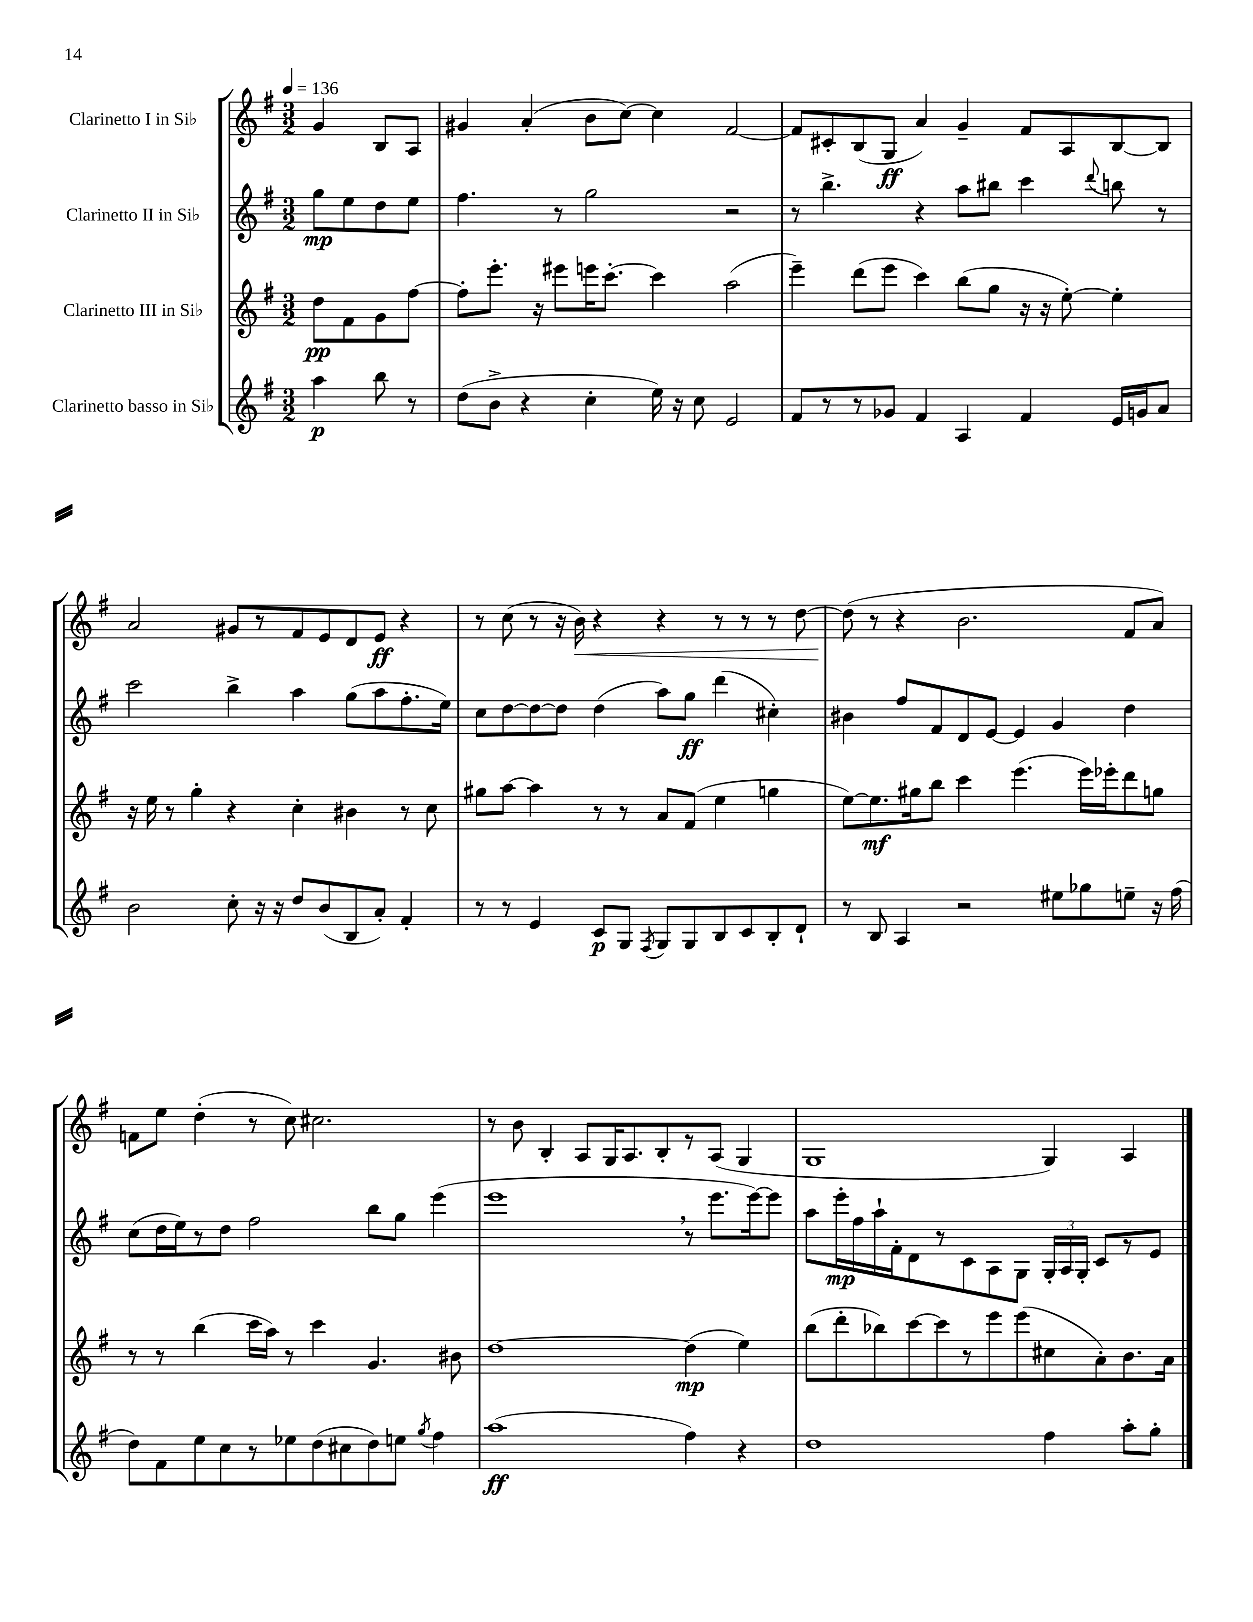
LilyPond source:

<<
\new StaffGroup <<
\new Staff = "s0" \with { instrumentName = "Clarinetto I in Sib" } {
    \clef treble \key g \major \numericTimeSignature \time 3/2 \partial 2 \tempo 4 = 136
    \autoBeamOff g'4 b8[ a8] |
    gis'4 a'4-.( b'8[ c''8]~) c''4 fis'2~ |
    fis'8[ cis'8-. b8( g8]\ff a'4) g'4-- fis'8[ a8 b8~ b8] |
    a'2 gis'8[ r8 fis'8 e'8 d'8 e'8]\ff r4 |
    r8 c''8( r8 r16 b'16\<) r4 r4 r8 r8 r8 d''8~ |
    d''8\!( r8 r4 b'2. fis'8[ a'8]) |
    f'8[ e''8] d''4-.( r8 c''8) cis''2. |
    r8 b'8 b4-. a8[ g16 a8. b8-. r8 a8]( g4 |
    g1 g4) a4 \bar "|." |
}
\new Staff = "s1" \with { instrumentName = "Clarinetto II in Sib" } {
    \clef treble \key g \major \numericTimeSignature \time 3/2 \partial 2
    \autoBeamOff g''8[\mp e''8 d''8 e''8] |
    fis''4. r8 g''2 r2 |
    r8 b''4.-> r4 a''8[ bis''8] c'''4 \appoggiatura { d'''8 } b''8 r8 |
    c'''2 b''4-> a''4 g''8[( a''8 fis''8.-. e''16]) |
    c''8[ d''8~ d''8~ d''8] d''4( a''8[) g''8]\ff d'''4( cis''4-.) |
    bis'4 fis''8[ fis'8 d'8 e'8]~ e'4 g'4 d''4 |
    c''8[( d''16 e''16) r8 d''8] fis''2 b''8[ g''8] e'''4( |
    e'''1 \breathe r8 e'''8.[ e'''16~) e'''8] |
    a''8[ e'''16-.\mp fis''16 a''16-! fis'16-. d'8 r8 c'8 a8 g8] \tuplet 3/2 { g16[-. a16 g16]-. } c'8[ r8 e'8] \bar "|." |
}
\new Staff = "s2" \with { instrumentName = "Clarinetto III in Sib" } {
    \clef treble \key g \major \numericTimeSignature \time 3/2 \partial 2
    \autoBeamOff d''8[\pp fis'8 g'8 fis''8]~ |
    fis''8[-. e'''8.]-. r16 eis'''8[ e'''16 c'''8.]~-. c'''4 a''2( |
    e'''4--) d'''8[( e'''8] c'''4) b''8[( g''8] r16 r16 e''8~-.) e''4-. |
    r16 e''16 r8 g''4-. r4 c''4-. bis'4 r8 c''8 |
    gis''8[ a''8]~ a''4 r8 r8 a'8[ fis'8]( e''4 g''4 |
    e''8[~) e''8.\mf gis''16 b''8] c'''4 e'''4.( e'''16[) ees'''16-. d'''8 g''8] |
    r8 r8 b''4( c'''16[ a''16]) r8 c'''4 g'4. bis'8 |
    d''1~ d''4\mp( e''4) |
    b''8[( d'''8-. bes''8) c'''8~ c'''8 r8 e'''8 e'''8( cis''8 a'8-.) b'8. a'16] \bar "|." |
}
\new Staff = "s3" \with { instrumentName = "Clarinetto basso in Sib" } {
    \clef treble \key g \major \numericTimeSignature \time 3/2 \partial 2
    \autoBeamOff a''4\p b''8 r8 |
    d''8[( b'8]-> r4 c''4-. e''16) r16 c''8 e'2 |
    fis'8[ r8 r8 ges'8] fis'4 a4 fis'4 e'16[ g'16 a'8] |
    b'2 c''8-. r16 r16 d''8[ b'8( b8 a'8]-.) fis'4-. |
    r8 r8 e'4 c'8[\p g8] \acciaccatura { fis8 } g8[ g8 b8 c'8 b8-. d'8]-! |
    r8 b8 a4 r2 eis''8[ ges''8 e''8]-- r16 fis''16( |
    d''8[) fis'8 e''8 c''8 r8 ees''8 d''8( cis''8 d''8) e''8] \acciaccatura { g''8 } fis''4 |
    a''1\ff( fis''4) r4 |
    d''1 fis''4 a''8[-. g''8]-. \bar "|." |
}
>>
>>
\layout { \context { \Score \remove "Bar_number_engraver" } }
